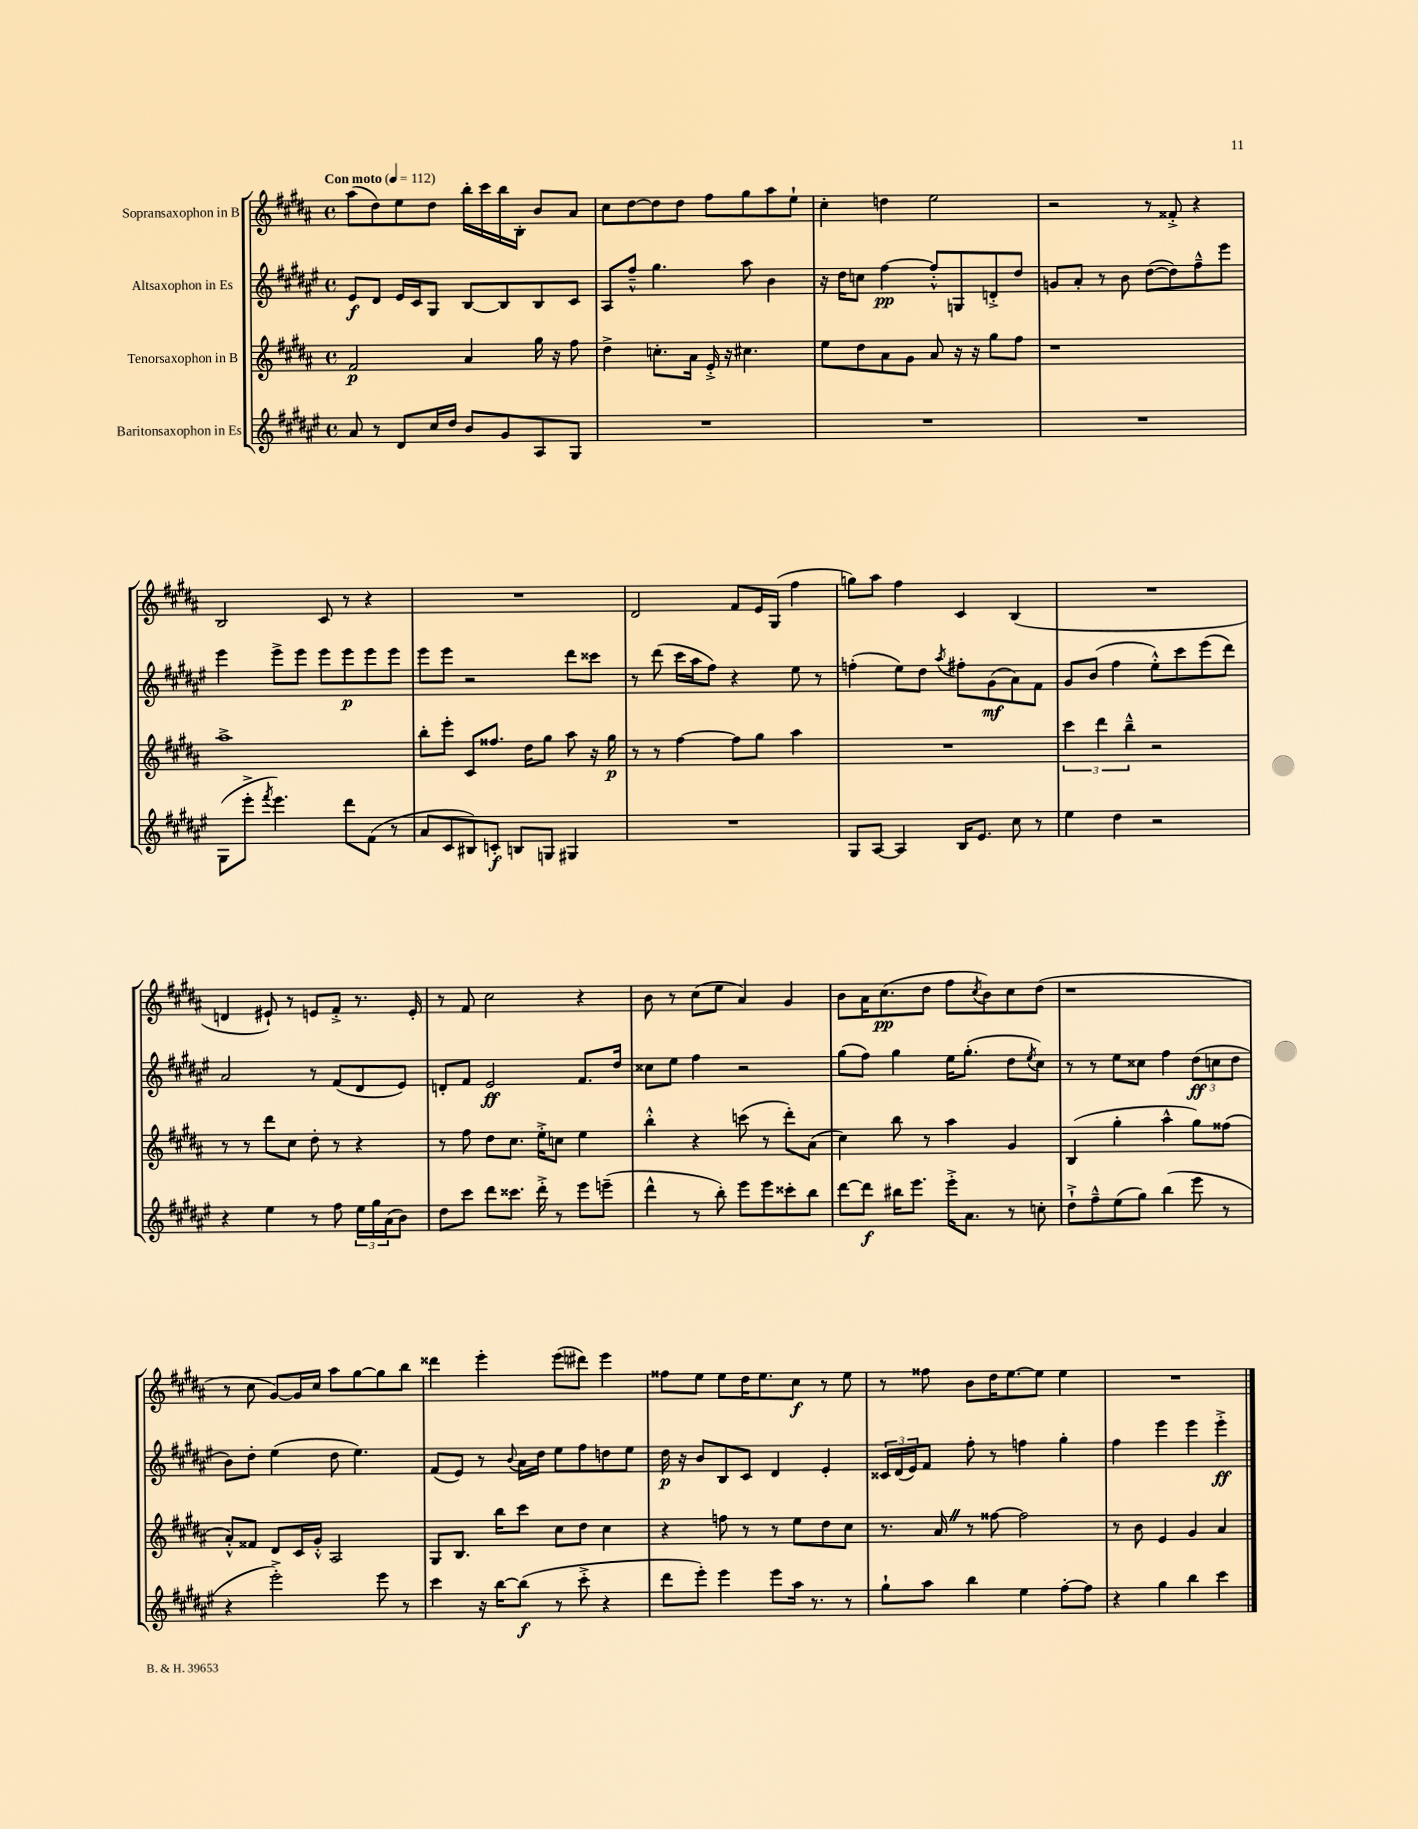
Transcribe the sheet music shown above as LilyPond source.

<<
\new StaffGroup <<
\new Staff = "s0" \with { instrumentName = "Sopransaxophon in B" } {
    \clef treble \key b \major \defaultTimeSignature \time 4/4 \tempo "Con moto" 4 = 112
    ais''8( dis''8) e''8 dis''8 b''16-. cis'''16 b''16 b16-. b'8 ais'8 |
    cis''8 dis''8~ dis''8 dis''8 fis''8 gis''8 ais''8 e''8-! |
    cis''4-. d''4 e''2 |
    r2 r8 fisis'8-.-> r4 |
    b2 cis'8 r8 r4 |
    R1 |
    dis'2 fis'8 e'16 gis16( fis''4 |
    g''8) ais''8 fis''4 cis'4 b4( |
    R1 |
    d'4 eis'8-!) r8 e'8 fis'8-.-> r8. e'16-. |
    r8 fis'8 cis''2 r4 |
    b'8 r8 cis''8( e''8 ais'4) gis'4 |
    b'8 ais'16 cis''8.\pp( dis''8 fis''8 \acciaccatura { cis''8 } b'8) cis''8 dis''8( |
    r1 |
    r8 cis''8 gis'8~) gis'16 cis''16 ais''8 gis''8~ gis''8 b''8 |
    disis'''4 e'''4-. e'''8( dis'''8) e'''4 |
    fisis''8 e''8 e''8 dis''16 e''8. cis''8\f r8 e''8 |
    r8 fisis''8 b'8 dis''16 e''8.~ e''8 e''4 |
    R1 \bar "|." |
}
\new Staff = "s1" \with { instrumentName = "Altsaxophon in Es" } {
    \clef treble \key fis \major \defaultTimeSignature \time 4/4
    eis'8\f dis'8 eis'16 cis'16 gis8 b8~ b8 b8 cis'8 |
    ais8 fis''8---^ gis''4. ais''8 b'4 |
    r16 dis''16 c''8 fis''4~\pp fis''8-.-^ g8 d'8-.-> dis''8 |
    g'8 ais'8-. r8 b'8 dis''8~( dis''8) fis''8---^ eis'''8 |
    eis'''4 eis'''8-> eis'''8 eis'''8 eis'''8\p eis'''8 eis'''8 |
    eis'''8 eis'''8 r2 dis'''8 cisis'''8 |
    r8 dis'''8( cis'''16 ais''16 fis''8) r4 eis''8 r8 |
    f''4-.( eis''8) dis''8 \acciaccatura { ais''8 } fis''8-. gis'8\mf( ais'8) fis'8 |
    gis'8 b'8( fis''4 eis''8-.-^) cis'''8 eis'''8( dis'''8) |
    ais'2 r8 fis'8( dis'8 eis'8) |
    d'8-. fis'8 eis'2\ff fis'8. dis''16 |
    cisis''8 eis''8 fis''4 r2 |
    gis''8( fis''8) gis''4 eis''16 gis''8.-.( dis''8 \acciaccatura { eis''8 } cis''8) |
    r8 r8 eis''8 cisis''8 fis''4 \tuplet 3/2 { dis''8\ff( c''8 dis''8 } |
    b'8) dis''8-. eis''4( dis''8 eis''4.) |
    fis'8( eis'8) r8 \appoggiatura { b'8 } ais'16 dis''16 eis''8 fis''8 d''8 eis''8 |
    dis''16\p r16 b'8 b8 cis'8 dis'4 eis'4-. |
    \tuplet 3/2 { cisis'16 dis'16( eis'16) } fis'8 fis''8-. r8 f''4 gis''4-. |
    fis''4 eis'''4 eis'''4 eis'''4-.->\ff \bar "|." |
}
\new Staff = "s2" \with { instrumentName = "Tenorsaxophon in B" } {
    \clef treble \key b \major \defaultTimeSignature \time 4/4
    fis'2\p ais'4 gis''16 r16 fis''8 |
    dis''4-> c''8.-. ais'16 e'16-.-> r16 cis''4. |
    e''8 dis''8 ais'8 gis'8 ais'8 r16 r16 gis''8 fis''8 |
    r1 |
    ais''1-> |
    b''8-. e'''8-. cis'8 fisis''8. dis''16 gis''8 ais''8 r16 gis''16\p |
    r8 r8 fis''4~ fis''8 gis''8 ais''4 |
    R1 |
    \tuplet 3/2 { cis'''4 dis'''4 b''4---^ } r2 |
    r8 r8 dis'''8 cis''8 dis''8-. r8 r4 |
    r8 fis''8 dis''8 cis''8. e''16-.-> c''8 e''4 |
    b''4-.-^ r4 c'''8( r8 dis'''8-.) ais'8( |
    cis''4) b''8 r8 ais''4 gis'4 |
    b4( gis''4-. ais''4-^ gis''8) fisis''8( |
    ais'8-.-^) fisis'8 dis'8 cis'16 gis'16-.-^ ais2 |
    gis8 b8. b''16 cis'''8 cis''8 dis''8 cis''4 |
    r4 f''8 r8 r8 e''8 dis''8 cis''8 |
    r8. ais'16 \once \override BreathingSign.text = \markup { \musicglyph "scripts.caesura.straight" } \breathe r8 fisis''8~ fisis''2 |
    r8 b'8 e'4 gis'4 ais'4 \bar "|." |
}
\new Staff = "s3" \with { instrumentName = "Baritonsaxophon in Es" } {
    \clef treble \key fis \major \defaultTimeSignature \time 4/4
    ais'8 r8 dis'8 cis''16 dis''16 b'8 gis'8 ais8 gis8 |
    R1 |
    R1 |
    R1 |
    gis8( eis'''8-.-> \acciaccatura { fis'''8 } eis'''4.) dis'''8 fis'8( r8 |
    ais'8 cis'8 bis8) c'8-.\f b8 g8 gis4 |
    R1 |
    gis8 ais8~ ais4 b16 eis'8. cis''8 r8 |
    eis''4 dis''4 r2 |
    r4 eis''4 r8 fis''8 \tuplet 3/2 { eis''16 gis''16 ais'16( } b'8) |
    dis''8 cis'''8 dis'''8 cisis'''8. dis'''16-.-> r8 eis'''8 e'''8--( |
    dis'''4-^ r8 b''8-.) eis'''8 eis'''8 cisis'''8-. b''8 |
    dis'''8~ dis'''8\f bis''16 eis'''8. eis'''16-.-> ais'8. r8 c''8-. |
    dis''8-!-> fis''8---^ eis''8( gis''8) b''4( eis'''8 r8 |
    r4 eis'''2-.->) eis'''8 r8 |
    cis'''4 r16 b''16~ b''8\f( r8 cis'''8-.-> r4 |
    dis'''8 eis'''8-.) eis'''4 eis'''8 ais''16 r8. r8 |
    gis''8-! ais''8 b''4 eis''4 fis''8~-. fis''8 |
    r4 gis''4 b''4 cis'''4 \bar "|." |
}
>>
>>
\layout { \context { \Score \remove "Bar_number_engraver" } }
